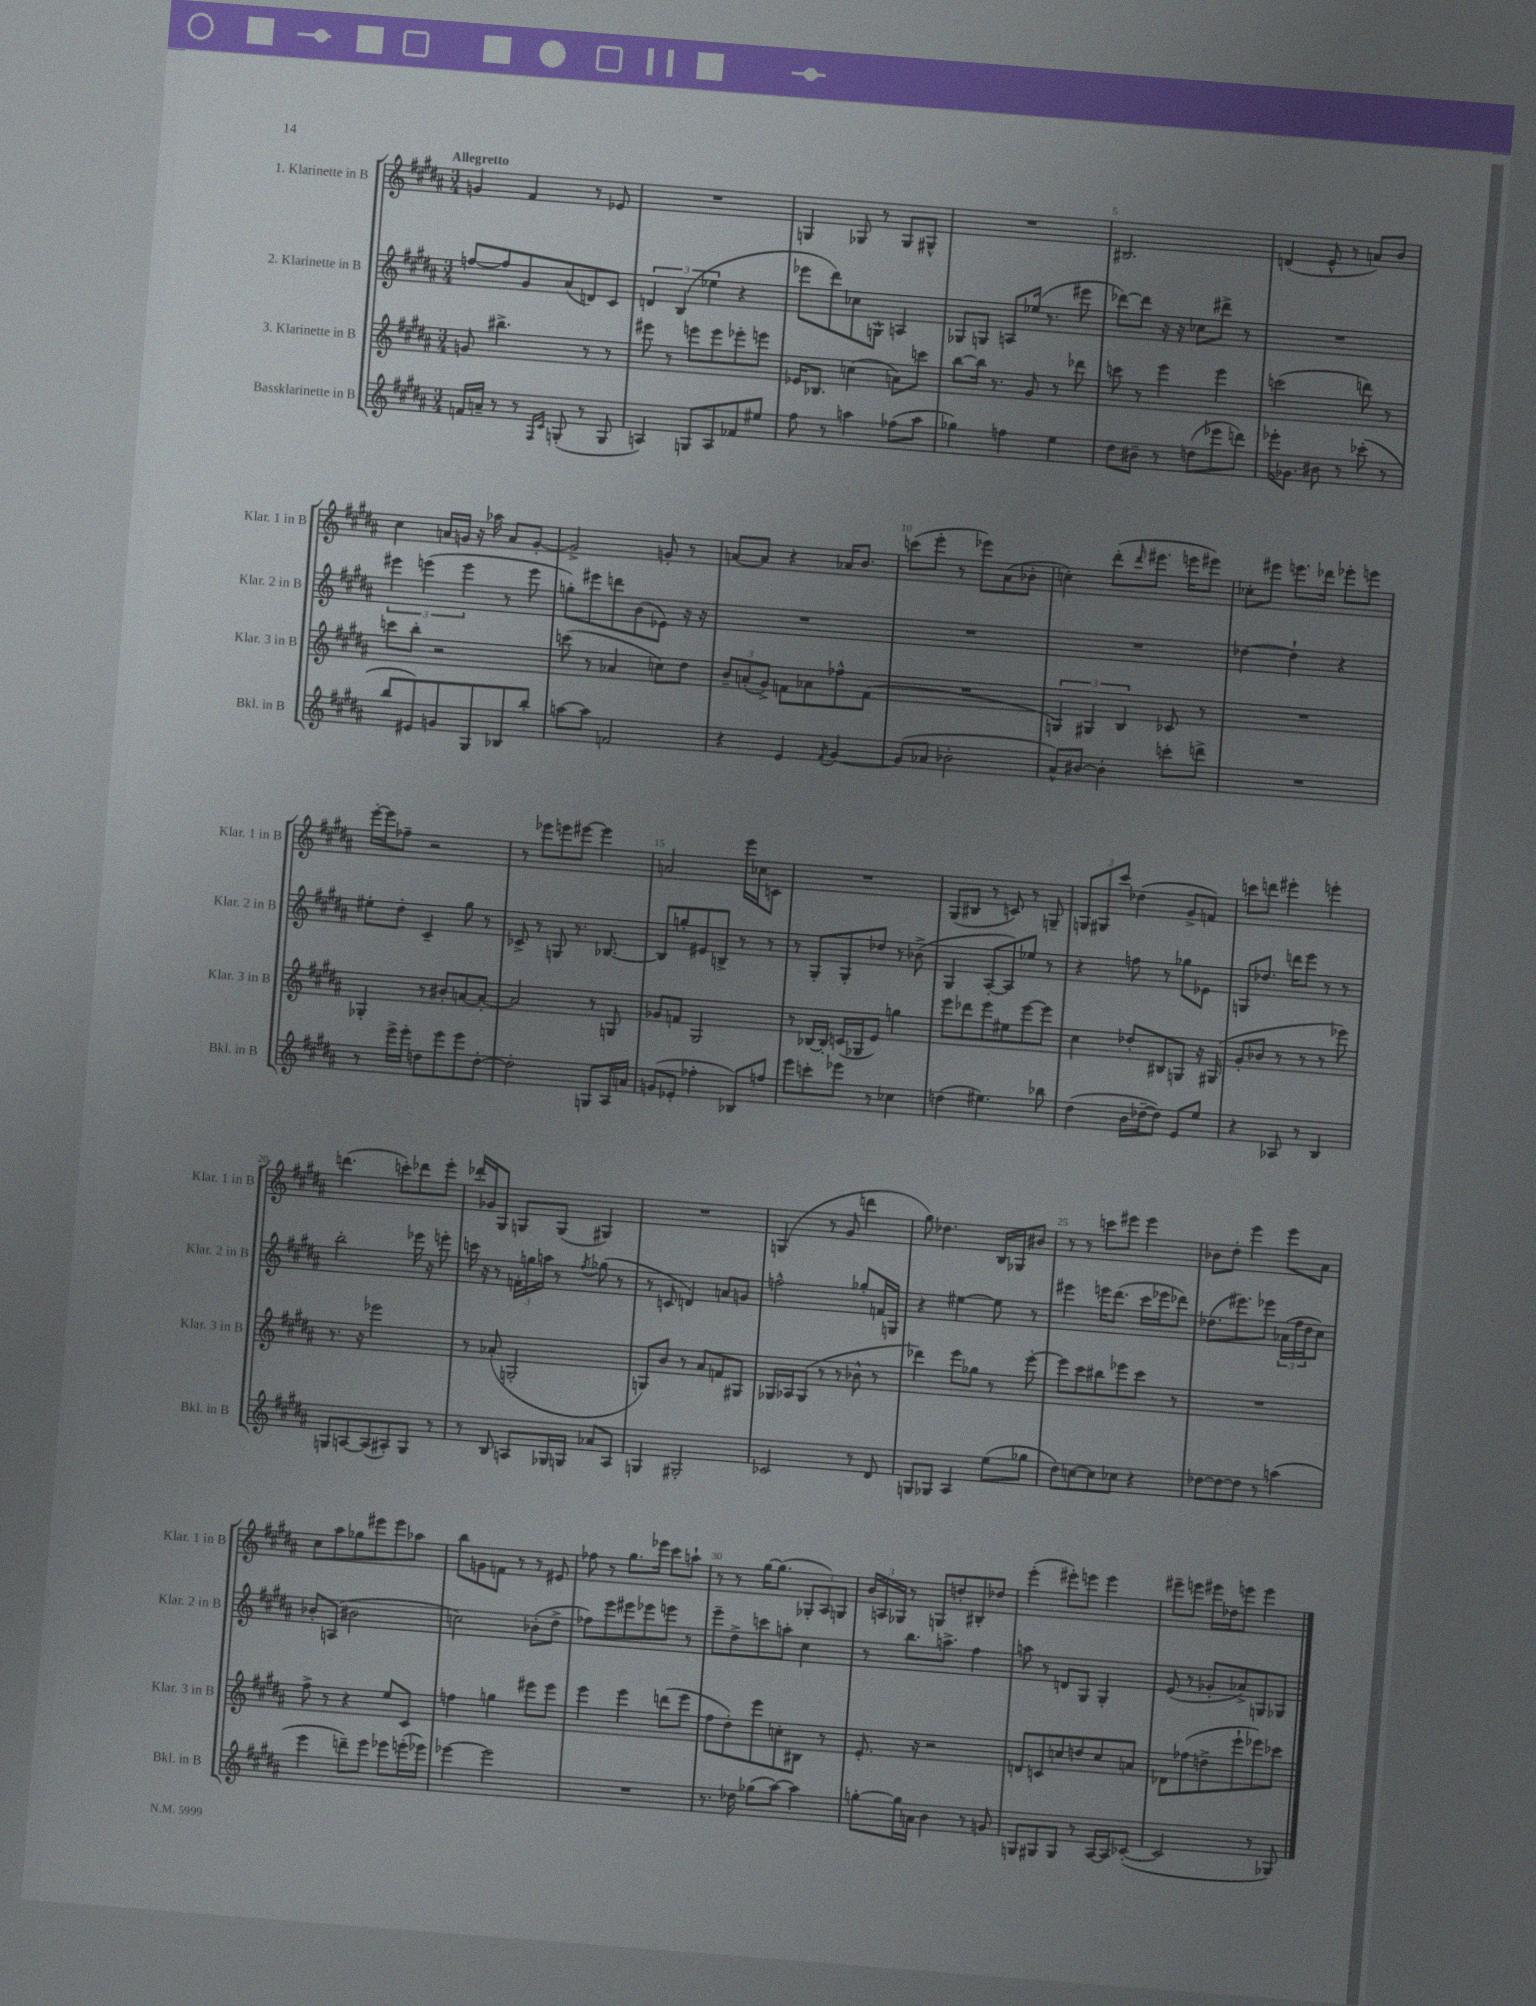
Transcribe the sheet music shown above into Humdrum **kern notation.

**kern	**kern	**kern	**kern
*staff4	*staff3	*staff2	*staff1
*clefG2	*clefG2	*clefG2	*clefG2
*k[f#c#g#d#a#]	*k[f#c#g#d#a#]	*k[f#c#g#d#a#]	*k[f#c#g#d#a#]
*M3/4	*M3/4	*M3/4	*M3/4
16f/LL	8g/	[8ff/L	4g/
16a~/JJ	.	.	.
8r	4.bb#^\	8ff/]	.
8r	.	8g#/	4f#/
16qqF#/LL	.	.	.
16qqc#/JJ	.	.	.
(8G'/	.	(8a#/	.
8r	8r	8d/)	8r
8G/	8r	8c#/J	8e-/
=	=	=	=
4A/)	8eee#\	6d/	2.r
.	8r	.	.
.	.	(6B/	.
8G/L	8eee\L	.	.
.	.	6ee-\	.
8A/	8eee\	.	.
8f-/	8eee-'\	4r	.
8ee#/J	8eee\J	.	.
=	=	=	=
8ff#\	16e-/LK	8eee-\L	4G/
.	8.B-/J	.	.
8r	.	8ddd#\)	.
4aa\	(4cc\	8cc-\	8G-/
.	.	8G^^\J	8r
(8ff-\L	8a\L)	4A/	8G-/L
8aa\J	8ccc\J	.	8G#^^/J
=	=	=	=
4gg-\)	[8bb\L	8G-/L	2.r
.	16bb\]Jk	8G/J	.
.	8.r	.	.
4ff\	.	8A/L	.
.	8g#/	(16ee-/Jk	.
.	.	8.r	.
4ee\	8r	.	.
.	8ddd-\	8eee#\	.
=	=	=	=
8dd#\L	8ccc\	[8ddd-\L)	2.B#/
8b#~\J	8r	8ddd-\]J	.
8r	4eee\	16r	.
.	.	16r	.
(8dd\L	.	8cc-\L	.
8eee-\	4eee\	8ddd#^\J	.
8ddd\J)	.	8r	.
=	=	=	=
16eee-'\LK	(2ccc\	2.r	(4d/
8.g-\J	.	.	.
8b#\	.	.	8e^^/
8r	.	.	8r
(8ccc-'\	8ddd\)	.	8a/L)
8r	8r	.	8b/J
=	=	=	=
8bb/L	8ccc\L	6eee#\	4cc#\
8e#/)	8bb'\J	.	.
.	.	(6eee\	.
8g/	2r	.	16a/LL
.	.	.	16g/JJ
.	.	6eee\	.
8G#/	.	.	16r
.	.	.	16aa-\
8B-/	.	8r	8a/L
8bb'/J	.	8eee\	[8g'/J
=	=	=	=
[8aa\L	(8ccc\	8gg'\L)	2g^/]
8aa\]J	8r	8eee#\	.
2f/	4a-/	8ddd\	.
.	.	(8b\	.
.	8cc\L)	8e-\J)	8g'/
.	8dd#\J	16r	8r
.	.	16r	.
=	=	=	=
4r	12b~/L	2.r	[8a/L
.	(12a'/	.	.
.	.	.	8a/]J
.	12g#^/J)	.	.
4e/	8f\L	.	4r
.	8a-\	.	.
8qf#/	.	.	.
[4g#/	8ff-^^\	.	16a-/LK
.	.	.	8.b/J
.	(8f\J	.	.
=	=	=	=
(8g#/]L	2.r	2.r	(8ccc\L
8a-/J	.	.	8eee'\J
2b-'\	.	.	8r
.	.	.	8eee-\L)
.	.	.	(8a#\
.	.	.	8b-'\J
=	=	=	=
8a#^^/L)	6G/)	2.r	4cc'\)
[8b#/J	.	.	.
.	6G#/	.	.
4b#'\]	.	.	(8ddd#'\L
.	6B/	.	.
.	.	.	16qqddd#/
.	.	.	8.eee#\J
8ccc'\L	8c-/	.	.
.	.	.	16eee\LK
8ddd^\J	8r	.	8eee#\J)
=	=	=	=
2.r	2.r	[4dd-\	8cc-'\L
.	.	.	8eee#\J
.	.	4dd-`\]	8.eee\L
.	.	.	16ddd-\Jk
.	.	4r	8eee-'\L
.	.	.	8eee\J
=	=	=	=
8r	4G-'/	8ee#'\L	[16eee'\LL
.	.	.	16eee\]J
16eee^\LL	.	8dd#'\J	8ff-~\J
16eee'\JJ	.	.	.
8dd\L	8r	4c#~/	2r
8eee\	8b#'/L	.	.
8eee\	[8a/	8gg#\	.
[8dd'\J	8a'/_J	8r	.
=	=	=	=
2dd'\]	2a/]	8c-^/	8r
.	.	8r	8eee-\L
.	.	8G/	8eee\
.	.	8.r	[8eee#\J
8G/L	8r	.	4eee#\]
.	.	[8.B-/	.
16A#/L	8G/	.	.
16a/JJ	.	.	.
=	=	=	=
(8g/L	8g-/L	8B-/]L	2a/
8e-'/J	8f/J	8gg'/	.
4ff-'\	2G#/	8e#/	.
.	.	8B^/J	.
8B-/L)	.	8r	16eee\LL
.	.	.	16cc-\J
8ff/J	.	8r	8c\J
=	=	=	=
8eee\L	8r	8r	2.r
8ccc'\	[16B-/LL	8G#'/L	.
.	16B-'/]JJ	.	.
8eee-\J	(16c/LL	8G#'/	.
.	16G-/J	.	.
8r	8e/J)	8dd-/J	.
4cc-\	4gg\	8r	.
.	.	(8b-^\	.
=	=	=	=
(4dd\	8eee\L	4G#/	(8G#/L
.	8ddd-\	.	8B#/J
4.ee#\)	8eee\	[8A#'/L	8r
.	8ee#\	8A#/])	8c/)
.	[8eee\	8ee-/J	8r
8bb-\	8eee\]J	8r	8G~/
=	=	=	=
(4dd#\	4cc#\	4r	12G/L
.	.	.	12G#/
.	.	.	12ccc#/J
16b\LL	8dd-'/L	8ff\	(4dd-\
[16dd-~\J	.	.	.
8dd-\]J)	8B#/	8r	.
8e/L	8G/J	8gg-\L	8g#^/L
8ee/J	16r	8e-\J	8f/J)
.	(16G#/	.	.
=	=	=	=
4r	8g#'/L	8G/L	8ccc\L
.	8b-/J	8.dd-/J	8ddd\J
8A-/	8r	.	4eee#'\
.	.	16ddd\LK	.
8r	8r	8eee\J	.
4B/	8r	8r	4eee'\
.	8eee-\)	8r	.
=	=	=	=
8G/L	8.r	2bb'\	(4.ddd\
[8A/	.	.	.
.	16r	.	.
(8A/]	2eee-\	.	.
8A#'/)	.	.	8ccc'\L)
8G/J	.	16eee-\	8ddd-\
.	.	16r	.
8r	.	8eee'\	8eee'\J
=	=	=	=
8r	8r	16ccc\	16ddd-'/LL
.	.	16r	16g-/J
8B/	(8a-'/	8r	8G#/J
8A/L	2G'/	24f'\LL	8G/L
.	.	24gg\	.
.	.	24aa\JJ	.
16G-/L	.	8r	(8G/J
16G/JJ	.	.	.
.	.	8qff#/	.
8a-/L	.	(8gg-\	4G#/)
8A/J	.	8r	.
=	=	=	=
4G/	8G/L)	8r	2.r
.	8b/J	8c/	.
2G#'/	8r	4d/)	.
.	8a#/L	.	.
.	8f/	8a/L	.
.	8G#/J	8g/J	.
=	=	=	=
2c-/	16G-/LL	2ff^^\	(4G/
.	16A-/J	.	.
.	(8G-/J	.	.
.	8r	.	8r
.	8r	.	8g#/
8r	8b-^^\	8gg-'/L	4ddd\
8d#/	8r	16f/L	.
.	.	16G/JJ	.
=	=	=	=
8G/L	4ddd-\)	4r	8gg#\)
8G-/J	.	.	4.dd-\
4A#/	8eee\L	[4ee#\	.
.	8gg-\J	.	.
(8ee\L	8r	8ee#\]	16B/LL
.	.	.	16G-/J
8gg-\J	[8eee'\	8r	8b#/J
=	=	=	=
8dd#\L)	8eee\]L	4eee#\	8r
[8cc\	8ccc#\	.	8r
8cc\]	8bb#\	16eee\LK	8ccc\L
.	.	(8.ddd#\J	.
8cc-\J	8eee-\	.	8eee#\J
4r	8ccc#\J	16ccc#\LL	4eee#\
.	.	16eee-\J	.
.	8r	8ddd-\J)	.
=	=	=	=
[8dd-\L	2.r	(8.dd-\L	8b-\L
8dd-\_	.	.	8dd#'\J
.	.	8.eee#\)	.
8dd-\]J	.	.	4eee\
8r	.	8eee-\J	.
(4aa\	.	(24a-\LL	8eee\L
.	.	24ff#\	.
.	.	24dd-\J	.
.	.	8cc#\J)	8a#\J
=	=	=	=
4eee\	8ff#^\	8b-'/L	8cc#\L
.	8r	(8A/J	8aa#\
8ddd~\L)	4r	2b#\	8gg-\
8eee\J	.	.	8eee#\
8eee-\L	8ee/L	.	8eee#\
(16eee'\L	8c#/J	.	8aa-\J
16eee-\JJ)	.	.	.
=	=	=	=
[4eee-\	4ff\	2cc\)	8bb\L
.	.	.	8g\
2eee-\]	4gg\	.	8f\J
.	.	.	8r
.	8eee#\L	(8b-'\L	8r
.	8eee#\J	8dd#^\J	8e#/
=	=	=	=
2.r	4eee\	8ff-\L)	8ff-\
.	.	8eee\	8r
.	4eee\	8eee#\	8.gg#\L
.	.	8eee-\	.
.	.	.	16eee-\Jk
.	(8ddd\L	8eee\J	8ccc#\L
.	8eee\J	8r	8aa`\J
=	=	=	=
8.r	8ff#\L	8eee~\L	8r
.	8dd#'\)	8dd#^\	8r
16dd-\	.	.	.
(8gg-\L	8eee\	8ccc\	[16gg#\LK
.	.	.	(8.gg#\]J
[8aa#\J)	8cc'\	8aa'\J	.
4aa#\]	8B#\J	4cc#\	12G-'/L
.	.	.	12A#/)
.	8r	.	.
.	.	.	12G/J
=	=	=	=
[8gg'\L	8.e'/	8r	24b/LL
.	.	.	24A/
.	.	.	24G-/JJ
16gg\]L	.	8.bb\L	8r
16a\JJ	16r	.	.
4b\	2r	.	8G/L
.	.	8.aa^\J	.
.	.	.	8dd'/
8r	.	4ff#\	8B#'/
8g/	.	.	8dd-/J
=	=	=	=
8G/L	8d/L	8aa\	(4eee'\
8G#/	8c/	8r	.
8G#/J	8cc/	8d/L	8eee#'\L)
8r	8dd/	8G#/J	8eee\J
[16A#/LL	8cc/	4G#'/	4eee\
16A#/]J	.	.	.
([8c-'/J	8a/J	.	.
=	=	=	=
2c-/]	8d-\L	(8e/	8eee#~\L
.	(8ff-\	8r	8eee\J
.	8dd^\	8g-'/L	16eee#\LL
.	.	.	16dd-\J
.	8eee`\	8a-^/)	8eee\J
8r	8eee-\)	8G/	4eee\
8G-/)	8ccc-\J	8G-/J	.
==	==	==	==
*-	*-	*-	*-
